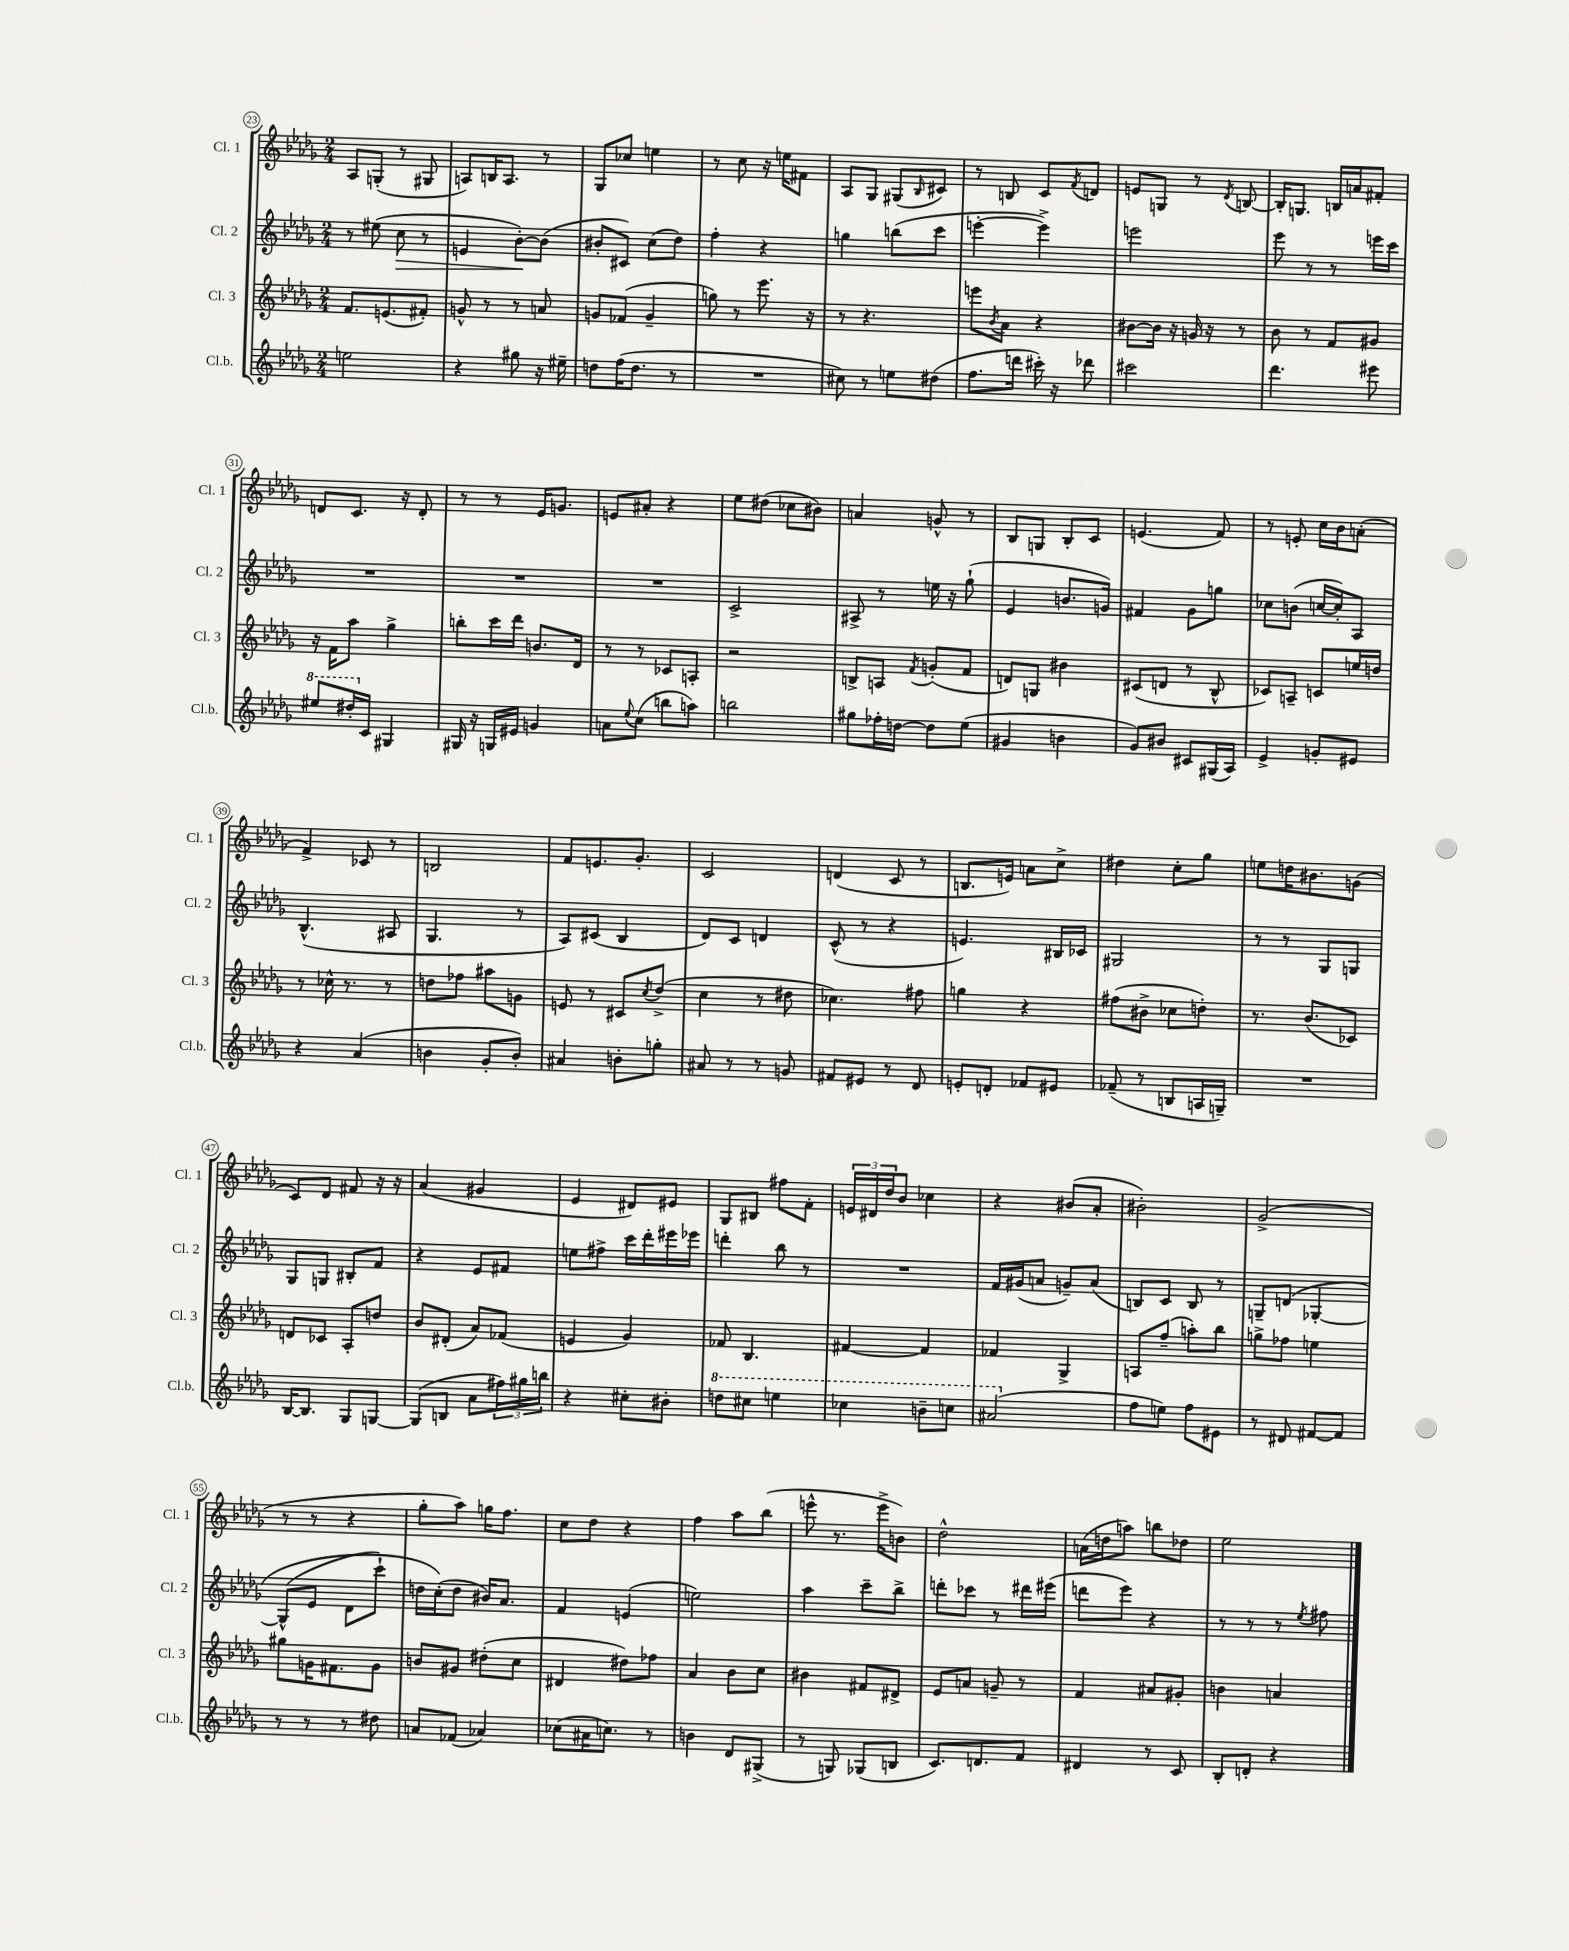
<<
\new StaffGroup <<
\new Staff = "s0" \with { instrumentName = "Cl. 1" shortInstrumentName = "Cl. 1" } {
    \clef treble \key des \major \numericTimeSignature \time 2/4
    aes8 g8-.( r8 gis8 |
    a8) b16 a8. r8 |
    ges8 ces''8 e''4 |
    r8 c''8 r16 e''16 fis'8 |
    aes8 ges8 gis8( \grace { bes16 } cis'8) |
    r8 b8 c'8 \acciaccatura { f'8 } d'8 |
    e'8 g8 r8 \acciaccatura { des'8 } b8~ |
    b16-. g8. b16 a'16 fis'8-. |
    d'8 c'8. r16 d'8-. |
    r8 r8 ees'16 g'8. |
    e'8 ais'8-. r4 |
    ees''8 dis''8( ces''8 bis'8) |
    a'4 g'8-^ r8 |
    bes8 g8 bes8-. c'8 |
    e'4.( f'8) |
    r8 e'8-. c''16 bes'16 a'8-.( |
    f'4->) ces'8 r8 |
    b2 |
    f'8 e'8. ges'8.-. |
    c'2 |
    d'4( c'8 r8 |
    b8. e'16) a'8 c''8-> |
    dis''4 c''8-. ges''8 |
    e''8 d''16 bis'8. g'8( |
    c'8) des'8 fis'8 r16 r16 |
    aes'4( gis'4 |
    ees'4 dis'8) eis'8 |
    ges8 bis8 fis''8 f'8-. |
    \tuplet 3/2 { e'16 dis'16 des''16 } bes'8 ces''4 |
    r4 bis'8( aes'8-. |
    bis'2-.) |
    ges'2->( |
    r8 r8 r4 |
    ges''8-. aes''8) g''16 f''8. |
    c''8 des''8 r4 |
    f''4 aes''8 bes''8( |
    e'''8-^ r8. e'''16-> b'8) |
    des''2-^ |
    a'16( d''16 a''8) b''8 des''8 |
    ees''2 \bar "|." |
}
\new Staff = "s1" \with { instrumentName = "Cl. 2" shortInstrumentName = "Cl. 2" } {
    \clef treble \key des \major \numericTimeSignature \time 2/4
    r8 eis''8( c''8\> r8 |
    e'4 bes'8~-.\!) bes'8( |
    bis'8-. cis'8) c''8( des''8) |
    f''4-. r4 |
    g''4 b''8( c'''8 |
    e'''4~-. e'''4->) |
    e'''2 |
    ees'''8 r8 r8 e'''16 c'''16 |
    R2 |
    R2 |
    R2 |
    c'2-> |
    ais8-> r8 e''16 r16 ges''8-!( |
    ees'4 b'8. g'16) |
    fis'4 ges'8 g''8 |
    ces''8 b'8( c''16~ c''16-.) aes8 |
    bes4.-^( ais8 |
    ges4. r8 |
    aes8) cis'8( bes4 |
    des'8) c'8 d'4 |
    c'8-^( r8 r4 |
    e'4.) bis16 ces'16 |
    gis2 |
    r8 r8 ges8 g8 |
    ges8 g8 bis8-. f'8 |
    r4 ees'8 fis'8 |
    e''8 fis''8-> c'''16 des'''16-. eis'''16 ees'''16 |
    d'''4-. bes''8 r8 |
    R2 |
    f'16 gis'16( a'8 g'8--) a'8( |
    b8) c'8 b8 r8 |
    g8-- d'8\( ges4~-. |
    ges8-^( ees'8 des'8 c'''8-!) |
    d''16 c''16-.(\) d''8 bis'16) aes'8. |
    f'4 e'4( |
    e''2) |
    aes''4 c'''8-- bes''8-> |
    d'''8-. ces'''8 r8 dis'''16 eis'''16( |
    d'''8 ees'''8) r4 |
    r8 r8 r8 \acciaccatura { ees''8 } fis''8 \bar "|." |
}
\new Staff = "s2" \with { instrumentName = "Cl. 3" shortInstrumentName = "Cl. 3" } {
    \clef treble \key des \major \numericTimeSignature \time 2/4
    f'8. e'8.( fis'8-.) |
    g'8-^ r8 r8 a'8 |
    g'8 fes'8( g'4-- |
    g''8) r8 ees'''8. r16 |
    r8 r4. |
    e'''8 \acciaccatura { bes'8 } aes'8 r4 |
    bis'8~ bis'16 r16 g'16 r16 r8 |
    bes'8 r8 f'8 gis'8 |
    r16 f'16 aes''8 ges''4-> |
    b''8-. c'''16 des'''16 b'8. des'16 |
    r8 r8 ces'8 a8-. |
    r2 |
    b8-> a8 \acciaccatura { f'8 } g'8-.( f'8 |
    d'8) g8 bis'4 |
    cis'8( d'8 r8 bes8-^ |
    ces'8) a8-- c'8 e''16 d''16 |
    r8 ces''16-^ r8. r8 |
    d''8 fes''8 ais''8 g'8 |
    e'8 r8 cis'8 \acciaccatura { c''8 } des''8->( |
    c''4 r8 dis''8 |
    ces''4.) fis''8 |
    g''4 r4 |
    fis''8( bis'8-> ces''8 d''8-.) |
    r8. bes'8.( ces'8) |
    d'8 ces'8 aes8-. d''8 |
    bes'8 dis'8-.( aes'8) fes'8( |
    e'4 ges'4) |
    fes'8 bes4. |
    fis'4~ fis'4 |
    fes'4 ges4-> |
    a8 f''8--( a''8-.) bes''8 |
    g''8-> fes''8 e''4 |
    gis''8 g'16 fis'8. g'8 |
    b'8 gis'8 dis''8-.( c''8 |
    dis'4 dis''8) fes''8 |
    aes'4 bes'8 c''8 |
    bis'4 fis'8 dis'8-> |
    ees'8 a'8 g'8-- r8 |
    f'4 ais'8 gis'8-. |
    b'4 a'4 \bar "|." |
}
\new Staff = "s3" \with { instrumentName = "Cl.b." shortInstrumentName = "Cl.b." } {
    \clef treble \key des \major \numericTimeSignature \time 2/4
    e''2 |
    r4 gis''8 r16 eis''16-- |
    d''8 f''16( d''8. r8 |
    R2 |
    cis''8) r8 e''8 dis''8( |
    f''8. d'''16 cis'''16-.) r16 des'''8 |
    cis'''2 |
    des'''4. eis'''8 |
    \ottava #1 eis'''8 dis'''16-. \ottava #0 c'16 gis4 |
    gis16 r16 g16 eis'16 g'4 |
    a'8 \appoggiatura { ees''8 } c''8( b''8 a''8) |
    b''2 |
    gis''8 fes''16-. d''16~ d''8 ees''8( |
    gis'4 b'4 |
    ges'8) bis'8 cis'8 gis16( aes16) |
    ees'4-> g'8-. eis'8 |
    r4 aes'4( |
    b'4 ges'8-. b'8-.) |
    ais'4 b'8-. g''8-. |
    ais'8 r8 r8 g'8 |
    fis'8 eis'8 r8 des'8 |
    e'8-. d'8-. fes'8 eis'8 |
    fes'8--( r8 b8 a16 g16--) |
    R2 |
    bes16~ bes8. ges8 g8~ |
    g8( b8 aes'8 \tuplet 3/2 { fis''16) gis''16 b''16 } |
    r4 cis''8-. bis'8-. |
    \ottava #1 d'''8 cis'''8 e'''4 |
    ces'''4 b''8-- c'''8 |
    ais''2( \ottava #0 |
    f''8 e''8) f''8 eis'8 |
    r8 dis'8 fis'8~ fis'8 |
    r8 r8 r8 dis''8 |
    a'8 fes'8( aes'4) |
    ces''8( ais'16 c''8.) r8 |
    b'4 des'8 gis8->( |
    r8 g8) ges8( b8 |
    c'8.) d'8. f'8 |
    dis'4 r8 c'8 |
    bes8-. d'8-. r4 \bar "|." |
}
>>
>>
\layout { \context { \Score currentBarNumber = #23 \override BarNumber.stencil = #(make-stencil-circler 0.1 0.3 ly:text-interface::print) } }
